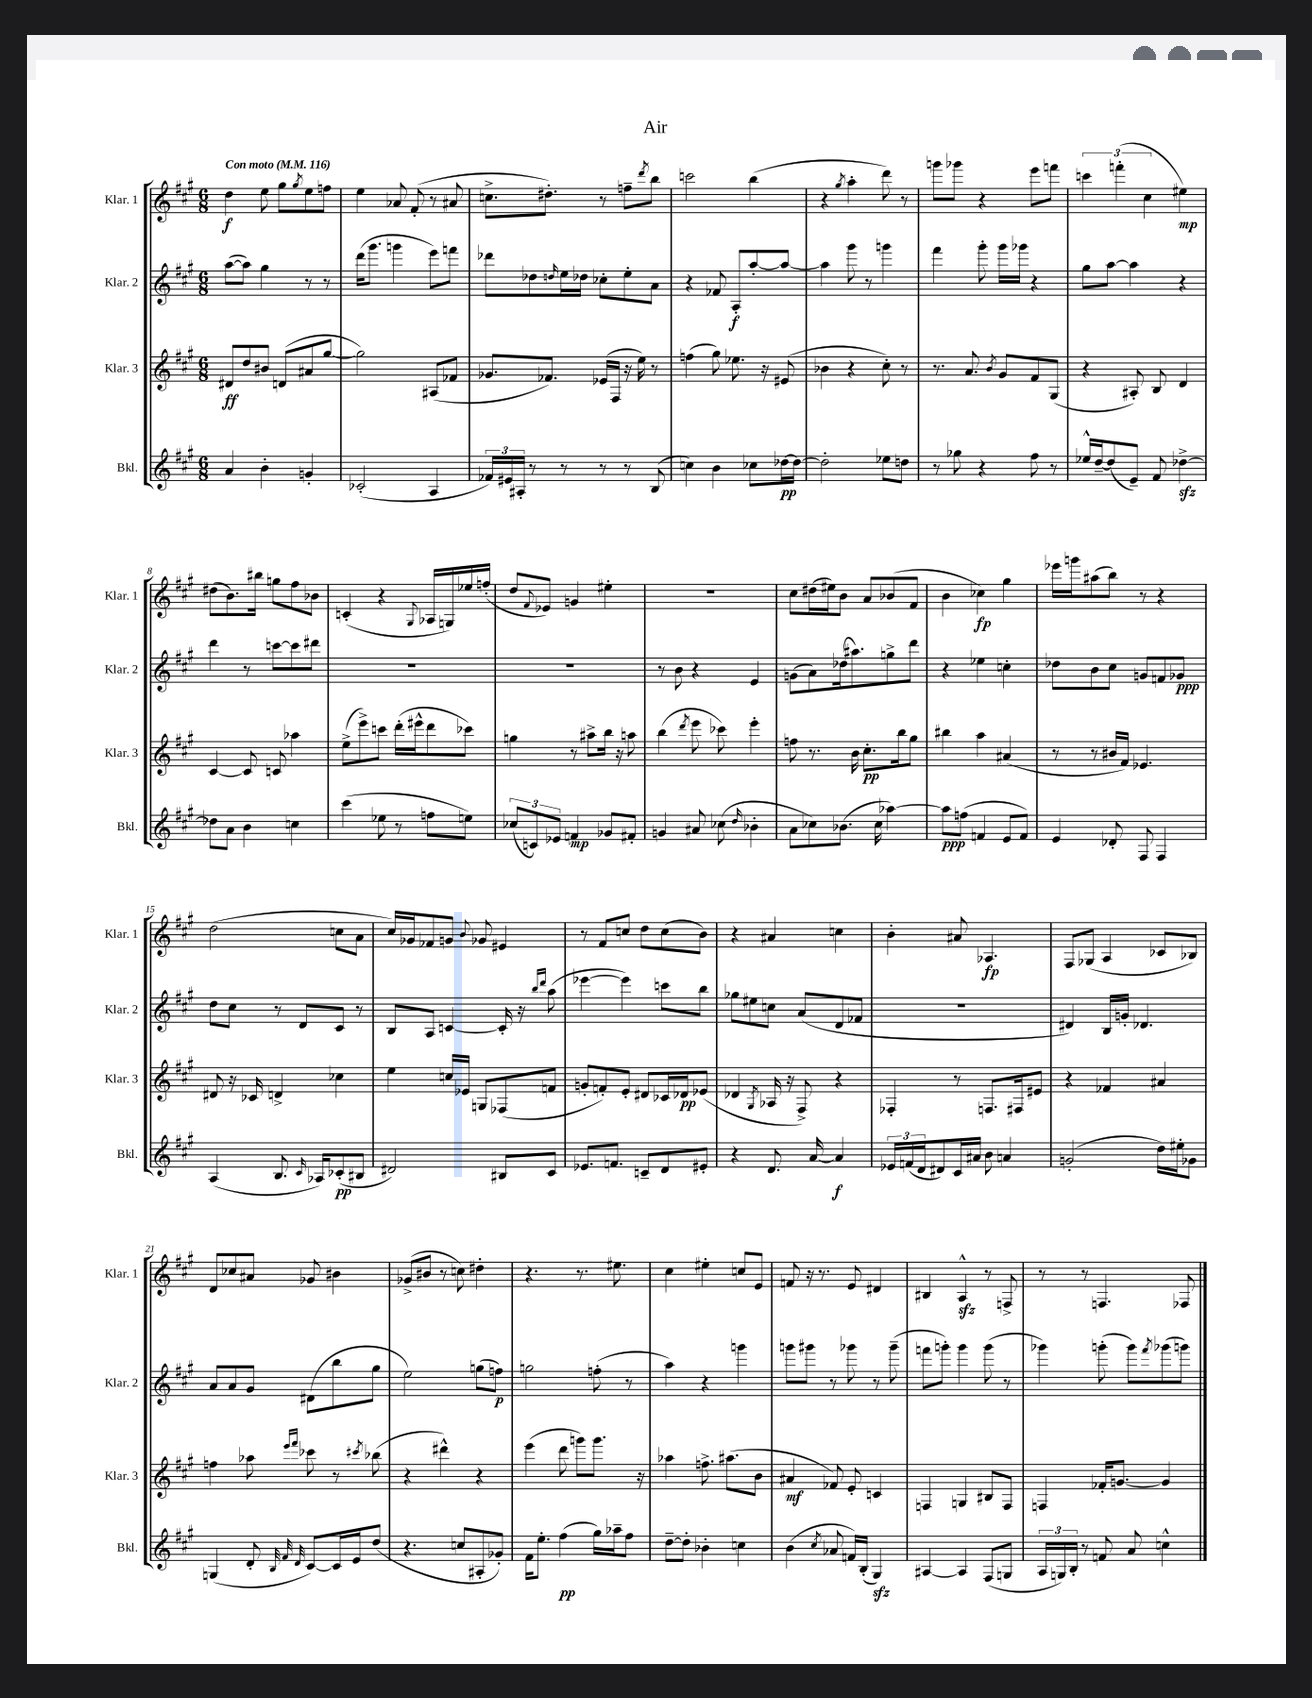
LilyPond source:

\header { title = "Air" }
<<
\new StaffGroup <<
\new Staff = "s0" \with { instrumentName = "Klar. 1" shortInstrumentName = "Klar. 1" } {
    \clef treble \key a \major \numericTimeSignature \time 6/8 \tempo "Con moto" 4 = 116
    d''4\f e''8 gis''8 \acciaccatura { gis''8 } e''8 f''8 |
    e''4 aes'8 fis'8-.( r8 ais'8 |
    c''8.-> dis''8.-.) r8 f''8-- \acciaccatura { d'''8 } b''8 |
    c'''2 b''4( |
    r4 \acciaccatura { gis''8 } a''4-. d'''8) r8 |
    g'''8 ges'''8 r4 e'''8 f'''8 |
    \tuplet 3/2 { c'''4 f'''4-.( cis''4 } eis''4\mp) |
    dis''8( b'8.) bis''16 g''8 fis''8 bes'8 |
    c'4-.( r4 \appoggiatura { gis8 } aes16 g16) ees''16 f''16-.( |
    d''8 \appoggiatura { fis'8 } ees'8) g'4 eis''4-. |
    R2. |
    cis''8 dis''16( eis''16) b'8 a'8 bes'8( fis'8 |
    b'4 ces''4\fp) gis''4 |
    ees'''16 g'''16 ais''8( b''8) r8 r4 |
    d''2( c''8 a'8 |
    cis''16) ges'16 fes'8 g'8 \appoggiatura { b'8 } ges'8 eis'4 |
    r8 fis'8 c''8 d''8 c''8( b'8) |
    r4 ais'4 c''4 |
    b'4-. ais'8 aes4.\fp |
    fis8 ges8( a4 ces'8 bes8) |
    d'8 ces''8 ais'8 ges'8 bis'4 |
    ges'8->( bis'8 r8 c''8) dis''4-. |
    r4. r8. eis''8. |
    cis''4 eis''4-. c''8 e'8 |
    f'8 r16 r8. e'8 dis'4 |
    bis4 a4-^\sfz r8 f8-> |
    r8 r8 f4. fes8 \bar "|." |
}
\new Staff = "s1" \with { instrumentName = "Klar. 2" shortInstrumentName = "Klar. 2" } {
    \clef treble \key a \major \numericTimeSignature \time 6/8
    a''8~( a''8) gis''4 r8 r8 |
    d'''16( gis'''8. g'''4 e'''8) f'''8 |
    des'''8 des''8 \grace { d''16 } e''16 des''16 ces''8-. e''8-. a'8 |
    r4 fes'8 a8-.\f a''8~-. a''8~ |
    a''4 gis'''8 r8 g'''4 |
    fis'''4 gis'''8-. gis'''16 ges'''16 r4 |
    gis''8 a''8~ a''4 r4 |
    d'''4 r8 c'''8~ c'''8 dis'''8 |
    R2. |
    R2. |
    r8 b'8 r4 e'4 |
    g'8( a'8) des''16( ais''8.) g''8-> d'''8 |
    r4 ees''4 c''4-. |
    des''8 b'8 cis''8 g'8 f'8 ges'8\ppp |
    d''8 cis''8 r8 d'8 cis'8 r8 |
    b8 a8 c'4~ c'16-. r16 \grace { b''16 d'''16 } a''8( |
    ees'''4~ ees'''4) c'''8 b''8 |
    ges''8 eis''8 c''8 a'8( d'8 fes'8 |
    R2. |
    dis'4) b16 g'16-. des'4. |
    a'8 a'8 gis'8 dis'8( b''8 gis''8 |
    e''2) g''8( f''8\p) |
    g''2 f''8-.( r8 |
    a''4) r4 g'''4 |
    g'''8 gis'''8 r8 ges'''8 r8 ges'''8--( |
    f'''8 g'''8-.) g'''4 g'''8( r8 |
    ges'''4) g'''8-.( g'''8) \acciaccatura { fis'''8 } ges'''8( g'''8) \bar "|." |
}
\new Staff = "s2" \with { instrumentName = "Klar. 3" shortInstrumentName = "Klar. 3" } {
    \clef treble \key a \major \numericTimeSignature \time 6/8
    dis'8\ff d''8 bis'8 d'8( ais'8 gis''8~ |
    gis''2) ais8( fes'8 |
    ges'8. fes'8.) ees'16( fis16 r16 e''16) r8 |
    f''4( gis''8) ees''8. r16 eis'8( |
    bes'4 r4 cis''8-.) r8 |
    r8. a'8. \acciaccatura { b'8 } gis'8 fis'8 gis8( |
    r4 ais8-.) b8 d'4 |
    cis'4~ cis'8 c'8 aes''4 |
    e''8->( e'''8->) c'''8 d'''16-.( eis'''16-^ d'''8 ces'''8) |
    g''4 r8 ais''8-> b''16 r16 a''8 |
    b''4( \acciaccatura { d'''8 } e'''8 ces'''8) e'''4-. |
    f''8 r8. b'16 cis''8.-.\pp b''16 gis''8 |
    bis''4 a''4 ais'4( |
    r8 r8 bis'16 fis'16) ees'4. |
    dis'8 r16 ces'16 d'4-> ces''4 |
    e''4 c''16 ees'16 g8 fes8( f'8 |
    g'8-. f'8-.) e'8-. dis'8 ces'16 des'16\pp ees'8( |
    des'4 \acciaccatura { gis8 } aes16 r16 fis8->) r4 |
    fes4-. r8 f8. fis16 eis'8 |
    r4 fes'4 ais'4 |
    f''4 aes''8 \grace { e'''16 fis'''16 } ces'''8 r8 \acciaccatura { cis'''8 } bes''8( |
    r4 dis'''4-^) r4 |
    e'''4( d'''8 g'''8) g'''8. r16 |
    aes''4 f''8.-> ais''8.( b'8 |
    ais'4\mf fes'8) e'8-. c'4 |
    f4 g4 bis8 f8 |
    f4 fes'16-. g'8.~ g'4 \bar "|." |
}
\new Staff = "s3" \with { instrumentName = "Bkl." shortInstrumentName = "Bkl." } {
    \clef treble \key a \major \numericTimeSignature \time 6/8
    a'4 b'4-. g'4-. |
    ces'2-.( a4 |
    \tuplet 3/2 { fes'16) eis'16 ais16-. } r8 r8 r8 r8 b8( |
    c''4) b'4 ces''8 des''16~\pp des''16~ |
    des''2-. ees''8 d''8 |
    r8 ges''8 r4 fis''8 r8 |
    ees''16-^ d''16~-- d''8( e'8--) fis'8 des''4~->\sfz |
    des''8 a'8 b'4 c''4 |
    cis'''4( ees''8 r8 f''8 e''8) |
    \tuplet 3/2 { ces''8( c'8) ees'8 } f'4\mp ges'8 fis'8-. |
    g'4 ais'8 ces''8( \grace { d''16 } bes'4-. |
    a'8 ces''8) bes'8.( ces''16 aes''4~) |
    aes''8\ppp f''8( f'4 e'8 f'8) |
    e'4 des'8-. fis8 fis4 |
    a4( b8. \grace { cis'16 } aes16) ces'8-.\pp( bis8 |
    dis'2) bis8 cis'8 |
    ees'8. f'8. c'8-- d'8 eis'8-. |
    r4 d'8. a'16~ a'4\f |
    \tuplet 3/2 { ees'16 f'16( d'16 } dis'8) cis'16 ais'16 b'8 a'4 |
    g'2-.( d''16) eis''16-. ges'8 |
    g4( d'8-. \grace { b32 fis'32 d'32 } cis'8~) cis'16 e'16 d''8( |
    r4. c''8 ais8-. ges'8-.) |
    fis'16 e''8.-. fis''4\pp( gis''16) aes''16-- fis''8 |
    d''8~-- d''8-. bes'4-. c''4 |
    b'4( \acciaccatura { cis''8 } aes'8 f'16) b16-.( gis4\sfz) |
    ais4~ ais4 fis8( g8 |
    \tuplet 3/2 { a16 g16) b16-. } r8 f'8 a'8 c''4-^ \bar "|." |
}
>>
>>
